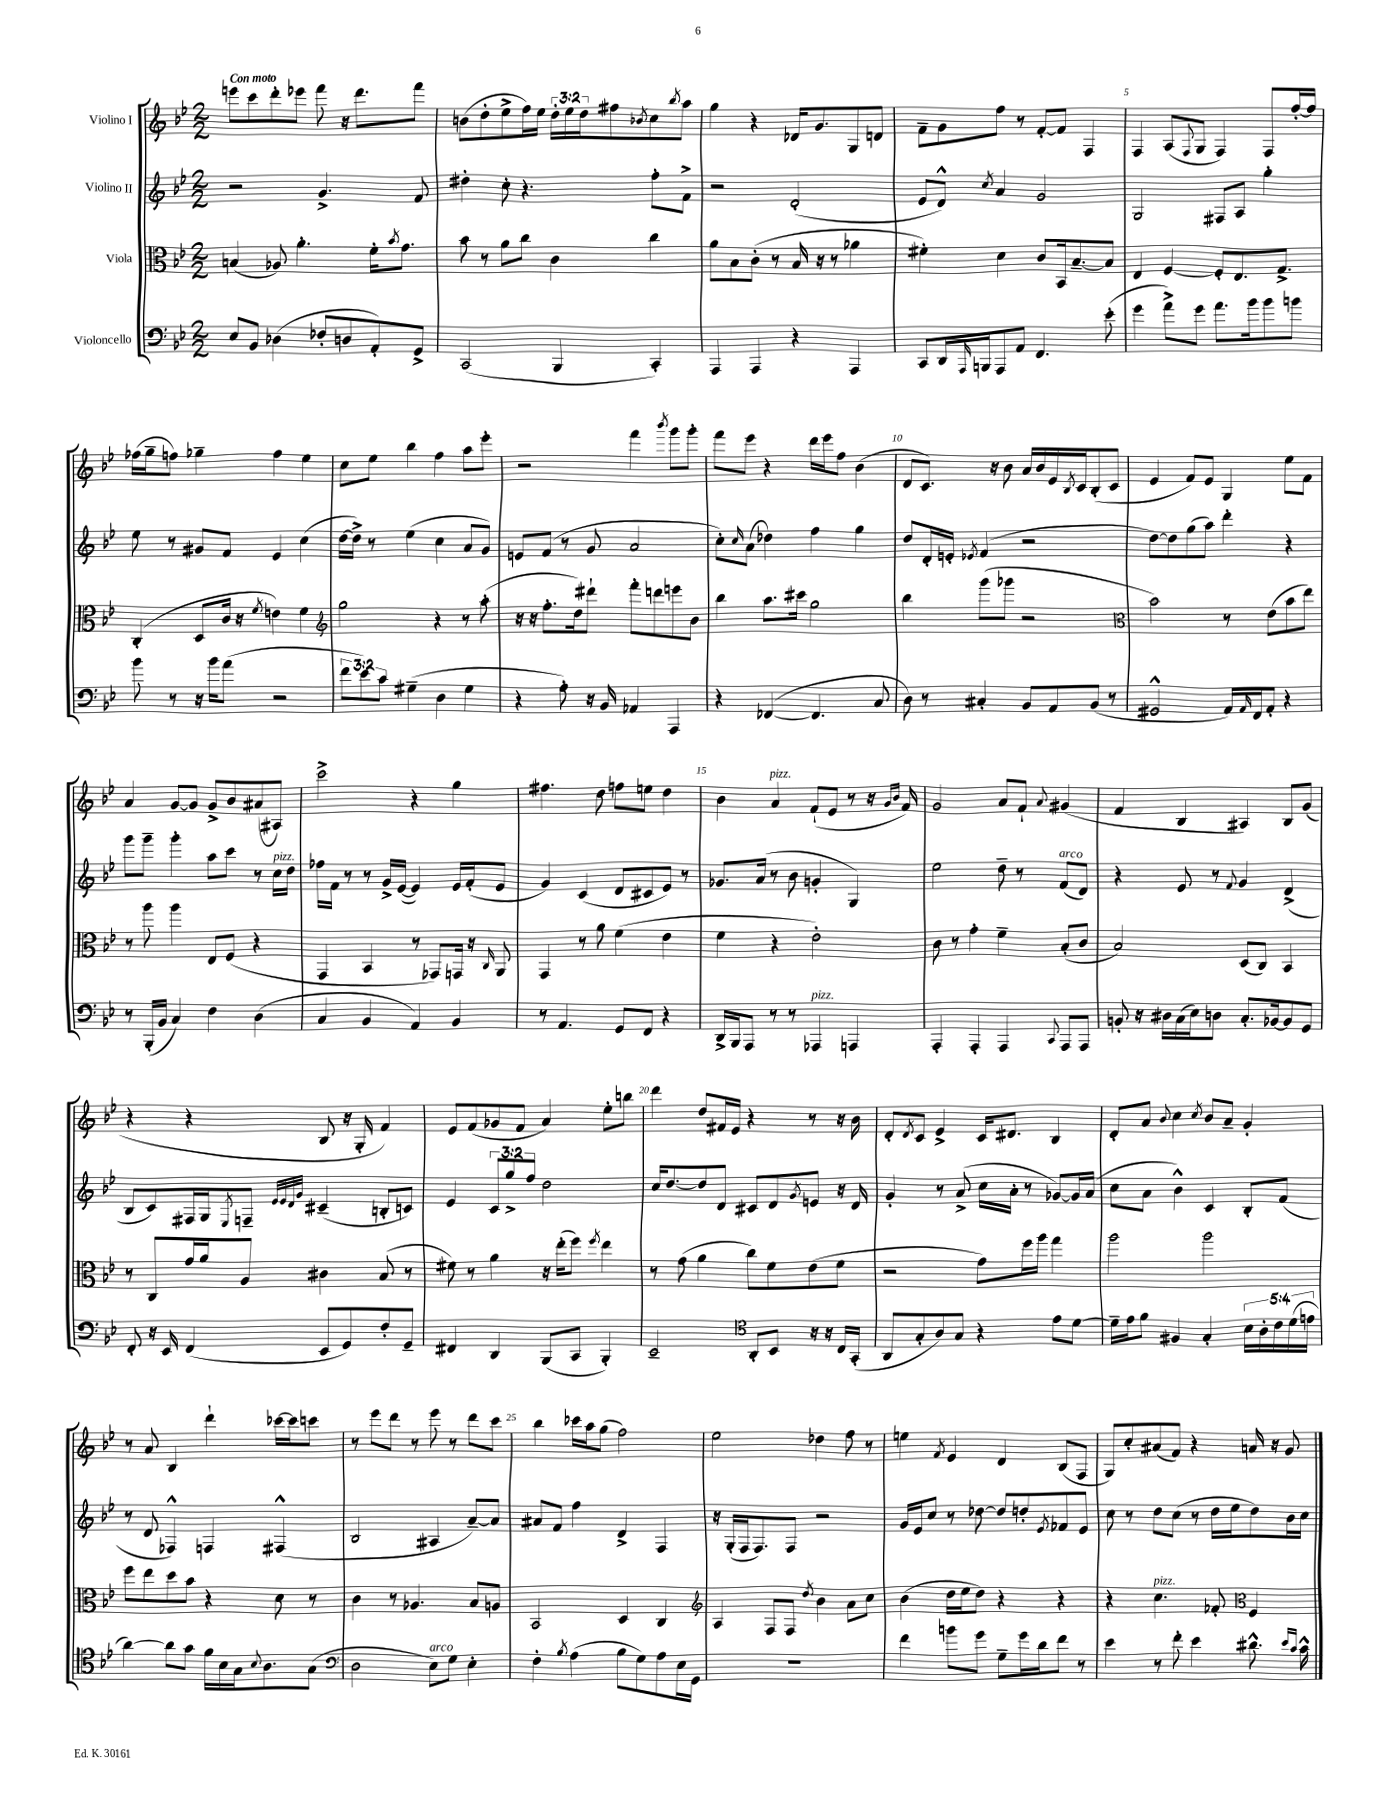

**kern	**kern	**kern	**kern
*part4	*part3	*part2	*part1
*staff4	*staff3	*staff2	*staff1
*I"Violoncello	*I"Viola	*I"Violino II	*I"Violino I
*clefF4	*clefC3	*clefG2	*clefG2
*k[b-e-]	*k[b-e-]	*k[b-e-]	*k[b-e-]
*M2/2	*M2/2	*M2/2	*M2/2
=1	=1	=1	=1
!	!	!	!LO:TX:a:B:t=Con moto
8E-/L	(4Bn/	2r	8eeen\L
8BB-/J	.	.	8ccc\
(4D-X\	8A-X/)	.	8ddd'\
.	4.a'\	.	8eee-X\J
8F-X'/L	.	4.g^/	8fff\
8Dn/	.	.	16r
.	.	.	8.ddd\L
8AA'/)	16f'\KL	.	.
.	8qb-/	.	.
.	8.g\J	.	.
8GG^/J	.	8f/	8fff\J
=2	=2	=2	=2
(2CC/	8b-\	4dd#X'\	(8bn\L
.	8r	.	8dd'\
.	8a\L	8cc'\	8ee-^\
.	8cc\J	4.r	16ff\L)
.	.	.	16ee-\JJ
4BBB-/	4c\	.	24dd'\LL
.	.	.	24ee-\
.	.	.	24dd\J
.	.	.	8ff#X\
.	.	.	8qb-X/
4CC'/)	4cc\	8ff'\L	8cc\
.	.	.	8qbb-/
.	.	8f^\J	8aa\J
=3	=3	=3	=3
4AAA/	8a\L	2r	4gg\
.	8B-\	.	.
4AAA/	(8c'\J	.	4r
.	8r	.	.
4r	16B-/	(2d'/	16d-X/KL
.	16r	.	8.g/
.	8r	.	.
4AAA/	4a-X\	.	8G/
.	.	.	8dn/J
=4	=4	=4	=4
8CC/L	4f#X'\)	8e-/L	8f~\L
16DD/L	.	8d^^/J)	8g\
16qqAAA/	.	.	.
16BBBn/J	.	.	.
.	.	8qcc/	.
8AAA/	4d\	4a/	8ff\J
8AA/J	.	.	8r
4.FF/	8c/L	2g/	[8f'/L
.	16BB-/k	.	8f/J]
.	[8.B-~/	.	.
.	.	.	4F/
(8e-'\	8B-/J]	.	.
=5	=5	=5	=5
4g\	4E-/	2G/	4F/
8a^\L)	[4F/	.	(8A/L
.	.	.	8qqF/
8g\J	.	.	8G/J
8.a\L	8F'/L]	8F#X/L	4F/)
.	8.E-/	8A/J	.
16b-\k	.	.	.
8b-\	.	4gg'\	8F/L
.	8.G^/J	.	.
8bn\J	.	.	[16ff'/L
.	.	.	16ff/JJ]
!!LO:LB:g=z
=6	=6	=6	=6
8b-\	(4C'/	8ee-\	(16ff-X\LL
.	.	.	16gg~\J
8r	.	8r	8ffn\J)
16r	8D/L	8g#X/L	4gg-X~\
16b-\KL	.	.	.
(8a\J	16c/Jk	8f/J	.
.	16r	.	.
.	8qf/	.	.
2r	4en\)	4e-/	4ff\
.	4f\	(4cc\	4ee-\
=7	=7	=7	=7
*	*clefG2	*	*
12f\L	2gg\	[16dd\LL	8cc\L
.	.	16dd^\JJ])	.
12e-\)	.	.	.
.	.	8r	8ee-\J
12c\J	.	.	.
(4G#X~\	.	(4ee-\	4bb-\
4D\	4r	4cc\	4ff\
4G#\	8r	8a/L	8aa\L
.	(8aa'\	8g/J)	8eee-'\J
=8	=8	=8	=8
4r	16r	8en/L	2r
.	16r	.	.
.	8.ff'\L	(8f/J	.
8A'\)	.	8r	.
.	16dd\k)	.	.
16r	8ddd#X`\J	8g/	.
16BB-/	.	.	.
4AA-X/	8fff'\L	2a/	4fff\
.	8dddn\	.	.
.	.	.	8qbbb-/
4AAA/	8eeen\	.	8ggg\L
.	8b-\J	.	8ggg'\J
=9	=9	=9	=9
4r	4bb-\	8cc'\L)	8fff\L
.	.	16qqcc/	.
.	.	(8a\J	8eee-\J
([4FF-X/	8.aa\L	4dd-X\)	4r
.	16ccc#X\Jk	.	.
4.FF-/]	2gg\	4ff\	16ddd\LL
.	.	.	16eee-\J
.	.	.	8ff\J
.	.	4gg\	(4b-\
8C/	.	.	.
=10	=10	=10	=10
8D\)	4bb-\	8dd/L	8d/L
8r	.	16d'/L	8.c/J)
.	.	16en'/JJ	.
.	.	8qe-X/	.
4C#X'/	(8ggg\L	(4f/	.
.	.	.	16r
.	8ggg-X\J	.	8b-\
8BB-/L	2r	2r	16a/LL
.	.	.	16b-/
8AA/	.	.	16e-/
.	.	.	8qB-/
.	.	.	16c/J
(8BB-/J	.	.	(8B-'/
8r	.	.	8c/J
=11	=11	=11	=11
*	*clefC3	*	*
2GG#X^^/	2b-\)	[8dd\L)	4e-/
.	.	8dd\]	.
.	.	(8gg\	8f/L)
.	.	8aa\J)	8e-/J
16AA/LL)	8r	4ddd'\	4G/
16qqAA/	.	.	.
16FF/J	.	.	.
8AA'/J	(8e-\L	.	.
4r	8b-\	4r	8ee-\L
.	8ee-\J)	.	8f\J
!!LO:LB:g=z
=12	=12	=12	=12
8r	8r	8ggg\L	4a/
(16BBB-'/LL	8aa\	8ggg~\J	.
16BB-/JJ	.	.	.
4C/)	4aa\	4ggg'\	[8g/L
.	.	.	8g/J]
4F\	8E-/L	8aa\L	8g^/L
.	(8F/J	8ccc\J	8b-/
(4D\	4r	8r	(8a#X/
!	!	!LO:TX:a:i:t=pizz.	!
.	.	16cc\LL	8A#X/J)
.	.	16dd\JJ	.
=13	=13	=13	=13
4C/	4GG/	16ff-X\LL	2ccc^\
.	.	16f\JJ	.
.	.	8r	.
4BB-/	4BB-/	8r	.
.	.	16g^/LL	.
.	.	([16e-/JJ	.
4AA/)	8r	4e-/])	4r
.	8GG-X/L)	.	.
4BB-/	16GGn/Jk	16e-/LL	4gg\
.	16r	(16f'/J	.
.	16qqC/	.	.
.	8AA/	8e-/J	.
=14	=14	=14	=14
8r	4GG/	4g/)	4.ff#X\
4.AA/	.	.	.
.	8r	(4c/	.
.	8a\	.	8dd\
8GG/L	(4f\	8d/L	8ffn\L
8FF/J	.	8c#X/	8een\J
4r	4e-\	8e-/J)	4dd\
.	.	8r	.
=15	=15	=15	=15
16DD^/LL	4f\	8.g-X/L	4b-\
16BBB-/J	.	.	.
8AAA/J	.	.	.
.	.	(16a/Jk	.
!	!	!	!LO:TX:a:i:t=pizz.
8r	4r	8r	4a/
8r	.	8b-\	.
!LO:TX:a:i:t=pizz.	!	!	!
4AAA-X/	2e-'\)	4gn'/	(8f`/L
.	.	.	8e-/J
4AAAn/	.	4G/)	8r
.	.	.	16r
.	.	.	16qqg/LL
.	.	.	16qqb-/JJ
.	.	.	16f/)
=16	=16	=16	=16
4AAA'/	8c\	2ee-\	2g/
.	8r	.	.
4AAA'/	4g'\	.	.
4AAA/	4f~\	8dd~\	8a/L
.	.	8r	8f`/J
8qqCC/	.	.	8qqa/
!	!	!LO:TX:a:i:t=arco	!
8AAA/L	(8B-'/L	(8f/L	(4g#X/
8AAA/J	8c/J	8d/J)	.
=17	=17	=17	=17
8BBn'/	2B-/)	4r	4f/
16r	.	.	.
16D#X\LL	.	.	.
(16C\	.	8e-/	4B-/
16E-\J)	.	.	.
8Dn\J	.	8r	.
.	.	8qqf/	.
8.C'/L	(8D/L	4g/	4A#X/)
.	8C/J)	.	.
[16BB-X/k	.	.	.
8BB-/]	4BB-/	(4d^/	8B-/L
8GG/J	.	.	(8g/J
!!LO:LB:g=z
=18	=18	=18	=18
8FF'/	8r	8B-/L	4r
16r	8C/L	8c/)	.
16EE-/	.	.	.
(4FF/	16g/L	16F#X/L	4r
.	16a/J	16G/J	.
.	.	8qE-/	.
.	8A/J	8Fn~/J	.
.	.	32qqe-/LLL	.
.	.	32qqe-/	.
.	.	32qqd/	.
.	.	32qqg/JJJ	.
8EE-/L	4c#X\	(4c#X~/	8B-/
8GG/)	.	.	16r
.	.	.	16G'/
8F'/	(8B-/	8Bn'/L	4f/)
8GG~/J	8r	8cn/J)	.
=19	=19	=19	=19
4FF#X/	8f#X\)	4e-/	8e-/L
.	8r	.	(8f/
4DD/	4a\	12c/L	8g-X/
.	.	12gg^/	.
.	.	.	8f/J
.	.	12ff/J	.
(8BBB-/L	16r	2dd\	4a/)
.	(16ee-'\KL	.	.
8CC/J	8ff\J)	.	.
.	8qff/	.	.
4BBB-'/)	4ee-\	.	8ee-'\L
.	.	.	8bbn\J
=20	=20	=20	=20
2EE-~/	8r	16cc/KL	4ddd\
.	.	[8.dd/	.
.	(8g\	.	.
.	4a\	8dd/]	8dd/L
.	.	8d/J	16f#X/L
.	.	.	16e-/JJ
*clefC4	*	*	*
8AA'/L	8cc\L)	8c#X/L	4r
8BB-/J	8f\	8d/	.
.	.	8qg/	.
16r	(8e-\	8en/J	8r
16r	.	.	.
16C/LL	8f\J	16r	16r
(16GG'/JJ	.	16d/	16b-\
=21	=21	=21	=21
8AA/L	2r	4g'/	8d'/L
.	.	.	8qd/
8G'/	.	.	8c/J
8A/)	.	8r	4e-^/
8G/J	.	(8a^/	.
4r	8g\L)	16cc\LL	16c/KL
.	.	16a'\JJ	8.d#X/J
.	16ff\L	8r	.
.	16aa\JJ	.	.
8e-\L	4gg\	[8g-X/L)	4B-/
[8d\J	.	16g-/L]	.
.	.	(16a/JJ	.
=22	=22	=22	=22
16d~\LL]	2aa\	8cc\L	8d'/L
16e-\J	.	.	.
8f\J	.	8a\J	8a/J
.	.	.	8qqb-/
4F#X/	.	4b-^^\)	4cc\
.	.	.	8qcc/
4G'/	2aa\	4c/	8b-/L
.	.	.	8a~/J
20B-\LL	.	8B-'/L	4g'/
20A'\	.	.	.
20c\	.	.	.
.	.	(8f/J	.
(20d\	.	.	.
20en\JJ	.	.	.
!!LO:LB:g=z
=23	=23	=23	=23
[4a\)	8ff\L	8r	8r
.	8ee-\	8d/	8a/
8a\L]	8dd\	4F-X^^/)	4B-/
8g\J	8b-\J	.	.
16f\LL	4r	4Fn/	4ddd`\
16B-\	.	.	.
16G\J	.	.	.
8qqB-/	.	.	.
8.A\	.	.	.
.	8d\	(4F#X^^/	[16ccc-X\LL
.	.	.	16ccc-\J]
(8G\J	8r	.	8cccn\J
=24	=24	=24	=24
*clefF4	*	*	*
2D\	4c\	2B-/	8r
.	.	.	8eee-\L
.	8r	.	8ddd\J
.	4.A-X/	.	8r
!LO:TX:a:i:t=arco	!	!	!
8E-\L)	.	4A#X/	8eee-\
8G\J	.	.	8r
4E-'\	8B-/L	[8a~/L)	8ddd\L
.	8An/J	8a/J]	8ccc\J
=25	=25	=25	=25
4F'\	2BB-/	8a#X/L	4bb-\
.	.	8f/J	.
8qB-/	.	.	.
(4A\	.	4ff\	16ccc-X\LL
.	.	.	16aa\J
.	.	.	(8gg\J
8B-\L	4D/	4d^/	2ff\)
8G\)	.	.	.
8A\	4C/	4F/	.
16E-\L	.	.	.
16GG\JJ	.	.	.
=26	=26	=26	=26
*	*clefG2	*	*
1r	4A/	16r	2ee-\
.	.	(16G'/LL	.
.	.	16F/J	.
.	.	8.F/)	.
.	8F/L	.	.
.	8F/J	8F/J	.
.	8qdd/	.	.
.	4b-\	2r	4dd-X\
.	8a\L	.	8ff\
.	8cc\J	.	8r
=27	=27	=27	=27
4f\	(4b-\	16g/LL	4een\
.	.	16e-/J	.
.	.	8cc/J	.
.	.	.	8qf/
8bn\L	16dd\LL	8r	4e-/
.	16ee-\J	.	.
8g\J	8dd\J)	[8dd-X\	.
8G~\L	4r	8dd-/L]	4d/
16g\L	.	8ddn'/	.
16d\J	.	.	.
.	.	8qe-/	.
8f\J	4r	8f-X/	(8B-/L
8r	.	8e-/J	8F/J
=28	=28	=28	=28
4e-\	4r	8cc\	8G/L)
.	.	8r	8cc'/
!	!LO:TX:a:i:t=pizz.	!	!
8r	4.cc\	8dd\L	(8a#X/
8f'\	.	(8cc\J	8f/J)
4e-\	.	8r	4r
.	8f-X'/	16dd\LL	.
.	.	16ee-\J	.
*	*clefC3	*	*
8.d#X^^\	4F/	8dd\)	16an/
.	.	.	16r
.	.	16b-\L	8g/
16qqe-/LL	.	.	.
16qqc/JJ	.	.	.
16c^^\	.	16cc\JJ	.
==	==	==	==
*-	*-	*-	*-
